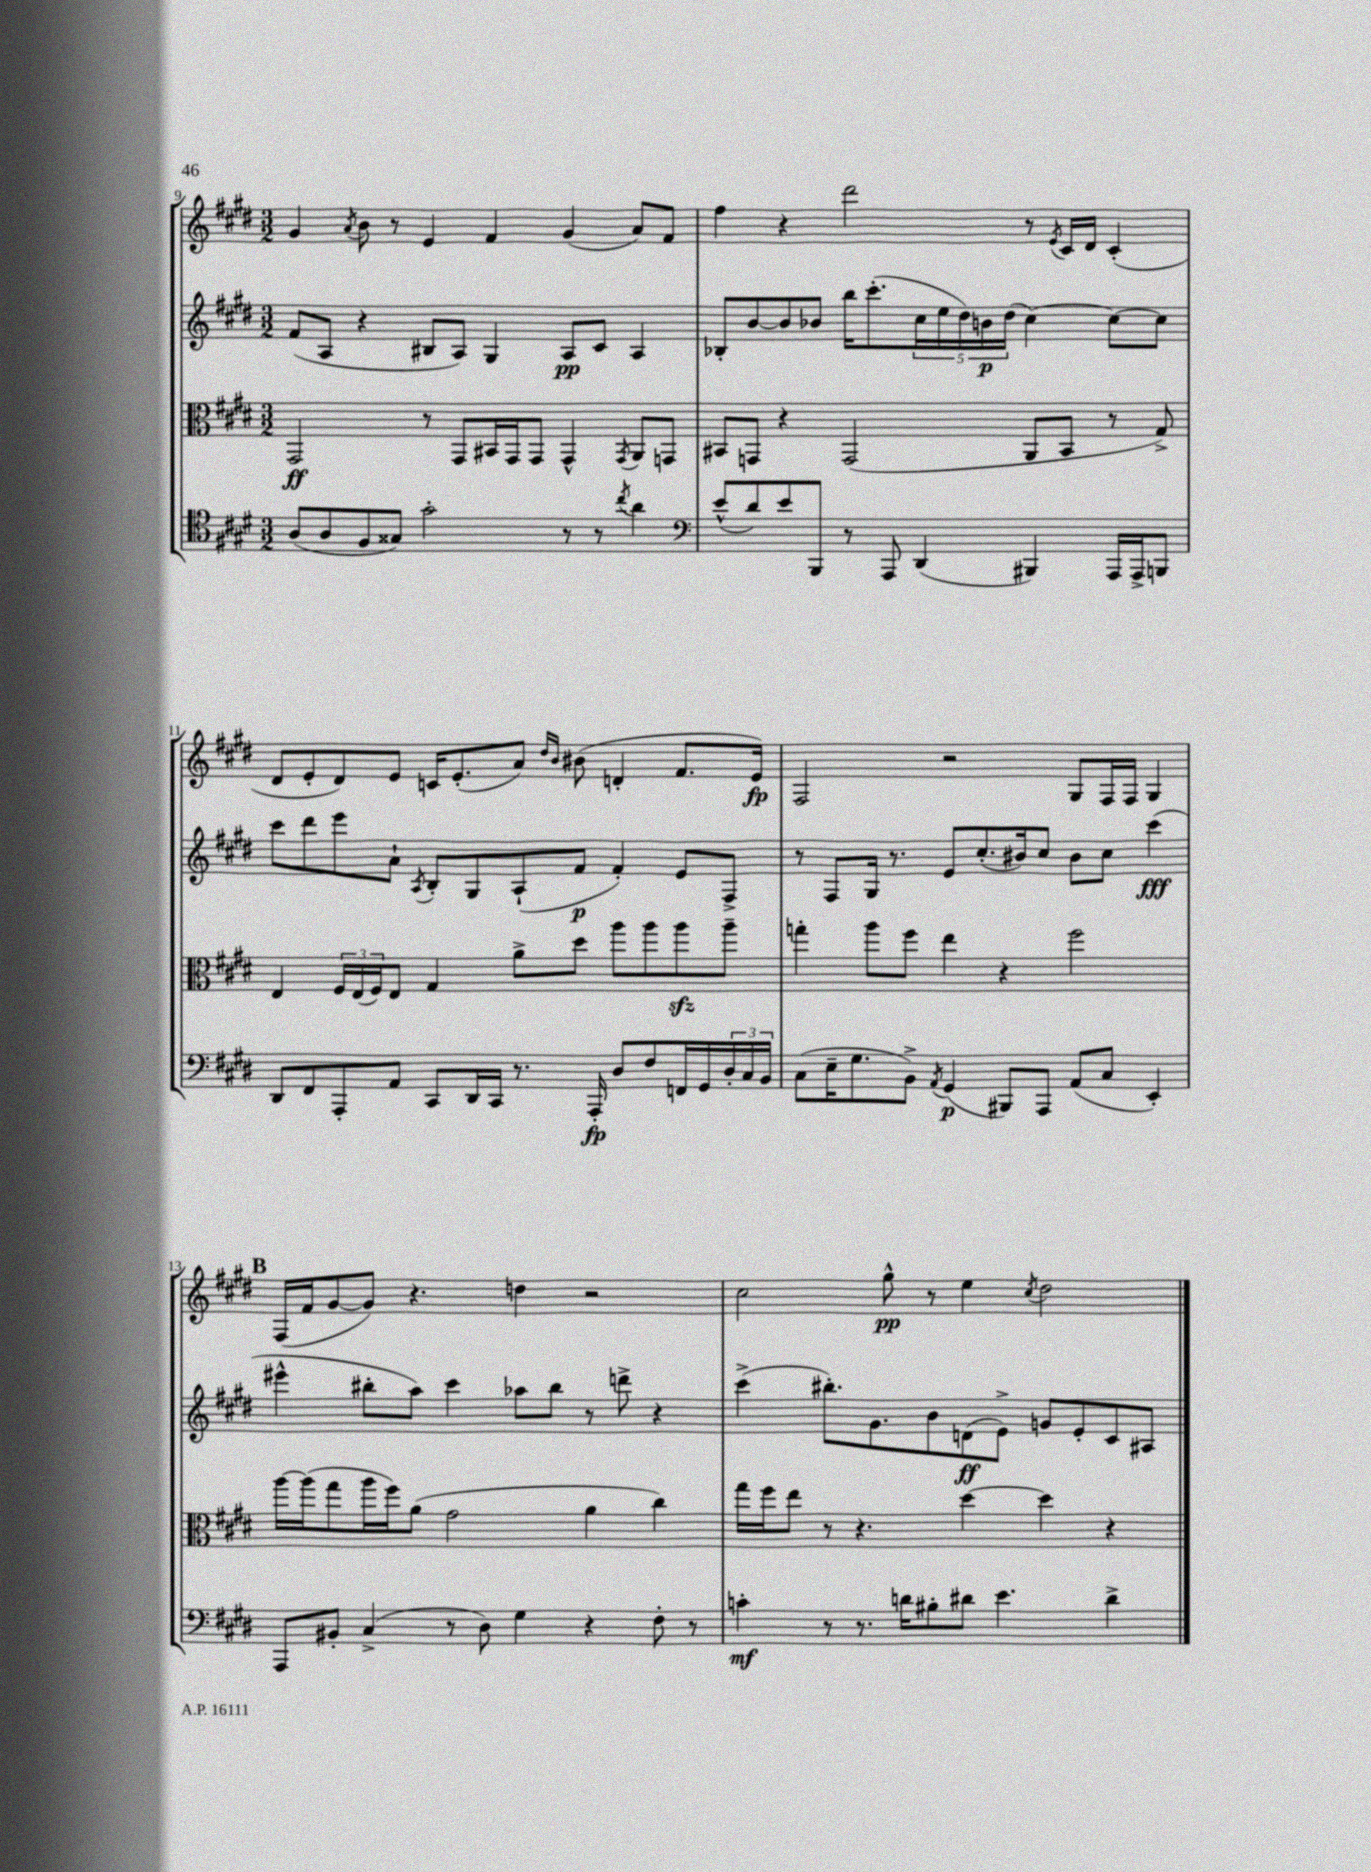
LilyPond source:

<<
\new StaffGroup <<
\new Staff = "s0" {
    \clef treble \key e \major \numericTimeSignature \time 3/2
    gis'4 \acciaccatura { a'8 } b'8 r8 e'4 fis'4 gis'4( a'8) fis'8 |
    fis''4 r4 dis'''2 r8 \acciaccatura { e'8 } cis'16 dis'16 cis'4-.( |
    dis'8 e'8-. dis'8) e'8 c'16 e'8.-.( a'8) \grace { dis''16 b'16 } bis'8( d'4-. fis'8. e'16\fp) |
    fis2 r2 gis8 fis16 fis16 gis4 |
    \mark \markup { \bold "B" } fis16( fis'16 gis'8~ gis'8) r4. d''4 r2 |
    cis''2 gis''8-^\pp r8 e''4 \acciaccatura { cis''8 } dis''2 \bar "|." |
}
\new Staff = "s1" {
    \clef treble \key e \major \numericTimeSignature \time 3/2
    fis'8( a8 r4 bis8 a8) gis4 a8\pp cis'8 a4 |
    bes8-. b'8~ b'8 bes'8 b''16 cis'''8.-.( \tuplet 5/4 { cis''16 e''16 dis''16) b'16\p dis''16( } cis''4~) cis''8~ cis''8 |
    cis'''8 dis'''8 e'''8 a'8-! \acciaccatura { a8 } b8-. gis8 a8-!( fis'8\p fis'4-.) e'8 fis8-> |
    r8 fis8 gis16 r8. e'8 cis''8.-.( bis'16) cis''8 bis'8 cis''8 cis'''4\fff( |
    \mark \markup { \bold "B" } eis'''4-^ bis''8-. a''8) cis'''4 aes''8 bis''8 r8 d'''8-> r4 |
    cis'''4->( bis''8.-.) gis'8. b'8 d'8\ff( e'8->) g'8 e'8-. cis'8 ais8 \bar "|." |
}
\new Staff = "s2" {
    \clef alto \key e \major \numericTimeSignature \time 3/2
    gis,2\ff r8 gis,8 bis,16 gis,16 gis,8 gis,4-^ \acciaccatura { gis,8 } a,8 g,8 |
    bis,8 g,8 r4 g,2( a,8 bis,8 r8 gis8->) |
    e4 \tuplet 3/2 { fis16 e16( fis16) } e8 gis4 a'8-> dis''8 a''8 a''8 a''8\sfz a''8-- |
    g''4-. a''8 fis''8 e''4 r4 fis''2 |
    \mark \markup { \bold "B" } a''16~ a''16( gis''8 a''16 fis''16) a'8( gis'2 a'4 cis''4) |
    gis''16 fis''16 e''8 r8 r4. dis''4~ dis''4 r4 \bar "|." |
}
\new Staff = "s3" {
    \clef tenor \key e \major \numericTimeSignature \time 3/2
    a8( a8 fis8 gisis8) gis'2-. r8 r8 \acciaccatura { cis''8 } a'4 |
    \clef bass e'8-^( dis'8) e'8 b,,8 r8 a,,8 dis,4( bis,,4) a,,16 a,,16-> b,,8 |
    dis,8 fis,8 a,,8-. a,8 cis,8 dis,16 cis,16 r8. a,,16-.\fp dis8 fis8 f,16 gis,16 \tuplet 3/2 { dis16-. cis16 b,16 } |
    cis8( e16-- gis8. b,8->) \acciaccatura { a,8 } gis,4\p( bis,,8) a,,8 a,8( cis8 e,4-.) |
    \mark \markup { \bold "B" } a,,8 bis,8-. cis4->( r8 dis8) gis4 r4 fis8-. r8 |
    c'4-.\mf r8 r8. d'16 bis8-. dis'8 e'4. dis'4-> \bar "|." |
}
>>
>>
\layout { \context { \Score currentBarNumber = #9 } }
